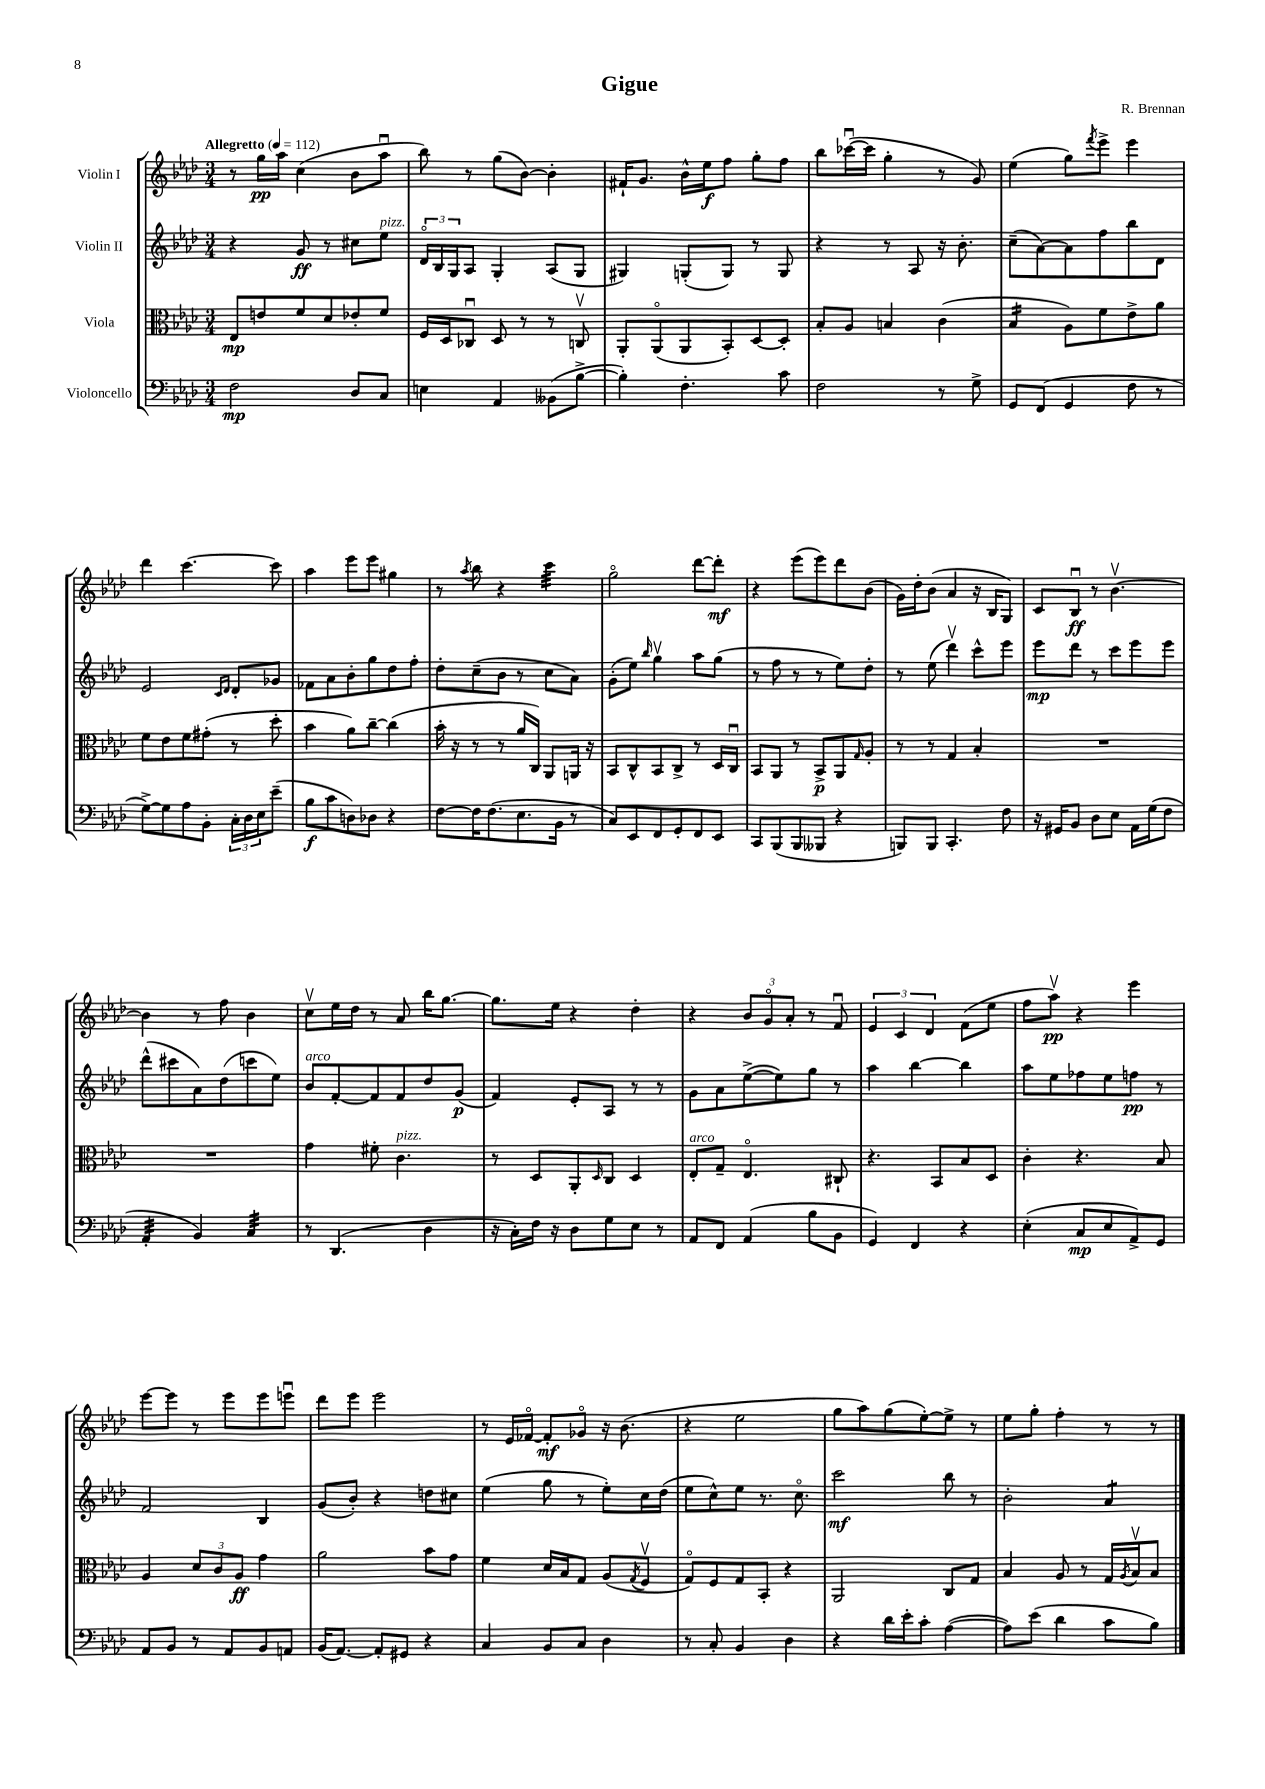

**kern	**kern	**kern	**kern
*staff4	*staff3	*staff2	*staff1
*clefF4	*clefC3	*clefG2	*clefG2
*k[b-e-a-d-]	*k[b-e-a-d-]	*k[b-e-a-d-]	*k[b-e-a-d-]
*M3/4	*M3/4	*M3/4	*M3/4
*MM112	*MM112	*MM112	*MM112
2F	8E-	4r	8r
.	8e	.	16gg
.	.	.	16aa-
.	8f	8g	(4cc
.	8d-	8r	.
8D-	8e-'	8cc#	8b-
8C	8f	8ee-	8aa-u
=	=	=	=
4E	16F	24d-o	8bb-)
.	.	24B-	.
.	16D-	.	.
.	.	24G	.
.	8C-u	8A-	8r
4AA-	8D-	4G'	(8gg
.	8r	.	[8b-)
(8BB--	8r	(8A-	4b-']
[8B-^	8Cv	8G	.
=	=	=	=
4B-'])	8AA-'	4G#)	16f#`
.	.	.	8.g
.	(8AA-o	.	.
4.F'	8AA-	(8G'	16b-^^
.	.	.	16ee-
.	8BB-')	8G)	8ff
.	[8D-	8r	8gg'
8c	8D-']	8G	8ff
=	=	=	=
2F	8B-'	4r	8bb-
.	8A-	.	([16ccc-u
.	.	.	16ccc-]
.	4B	8r	4gg'
.	.	8A-	.
8r	(4c	16r	8r
.	.	8.b-'	.
8G^	.	.	8g)
=	=	=	=
8GG	4B-	(8cc~	(4ee-
(8FF	.	[8a-)	.
4GG	8A-)	8a-]	8gg)
.	.	.	8qfff
.	8f	8ff	8eee-^
8F	8e-^	8bb-	4eee-
8r	8a-	8d-	.
=	=	=	=
[8G^)	8f	2e-	4ddd-
8G]	8e-	.	.
8A-	8f	.	[4.ccc
8BB-'	(8g#'	.	.
.	.	16qqc	.
.	.	16qqd-	.
24C'	8r	8d-'	.
24D-	.	.	.
24E-	.	.	.
(8e-~	8dd-'	8g-	8ccc]
=	=	=	=
8B-	4b-	8f-	4aa-
8c	.	8a-	.
8D)	8a-)	8b-'	8eee-
8D-	[8cc~	8gg	8eee-
4r	(4cc]	8dd-	4gg#
.	.	8ff'	.
=	=	=	=
[8F	16b-'	8dd-'	8r
.	16r	.	.
.	.	.	8qaa-
16F]	8r	(8cc~	8bb-
(8.F	.	.	.
.	8r	8b-	4r
8.E-	16a-	8r	.
.	16C)	.	.
.	8AA-	8cc	4ccc
16BB-	.	.	.
8r	16AA	8a-)	.
.	16r	.	.
=	=	=	=
8C)	8BB-	(8g'	2ggo
8EE-	8C^^	8ee-)	.
.	.	16qqbb-	.
8FF	8BB-	4ggv	.
8GG'	8C^	.	.
8FF	8r	8aa-	[8ddd-
8EE-	16D-	(8gg	8ddd-']
.	16Cu	.	.
=	=	=	=
8CC	8BB-	8r	4r
(8BBB-	8AA-	8ff	.
8BBB-	8r	8r	(8eee-
8BBB--	8BB-^	8r	8eee-)
4r	8AA-	8ee-)	8ddd-
.	16qqG	.	.
.	8A-'	8dd-'	(8b-
=	=	=	=
8BBB)	8r	8r	16g)
.	.	.	16dd-'
8BBB	8r	(8ee-	(8b-
4.CC'	4G	4ddd-v)	4a-
.	4B-'	8ccc^^	16r
.	.	.	16B-
8F	.	8eee-	8G)
=	=	=	=
16r	2.r	8eee-	8c
16GG#	.	.	.
8BB-	.	8ddd-	8B-u
8D-	.	8r	8r
8E-	.	8ccc	[4.b-v
16AA-	.	8eee-	.
(16G	.	.	.
8F	.	8eee-	.
=	=	=	=
4AA-'	2.r	(8ddd-^^	4b-]
.	.	8ccc#	.
4BB-)	.	8a-)	8r
.	.	(8dd-	8ff
4C	.	8ccc	4b-
.	.	8ee-)	.
=	=	=	=
8r	4g	8b-	8ccv
(4.DD-	.	[8f'	16ee-
.	.	.	16dd-
.	8f#'	8f]	8r
.	4.c	8f	8a-
4D-	.	8dd-	16bb-
.	.	.	[8.gg
.	.	(8g	.
=	=	=	=
16r	8r	4f)	8.gg]
16C')	.	.	.
16F	8D-	.	.
16r	.	.	16ee-
8D-	8AA-'	8e-'	4r
.	16qqD-	.	.
8G	8C	8A-	.
8E-	4D-	8r	4dd-'
8r	.	8r	.
=	=	=	=
8AA-	8E-'	8g	4r
8FF	8G~	8a-	.
(4AA-	4.E-o	([8ee-^	12b-
.	.	.	12go
.	.	8ee-])	.
.	.	.	12a-'
8B-	.	8gg	8r
8BB-	8C#`	8r	8fu
=	=	=	=
4GG)	4.r	4aa-	6e-
.	.	.	6c
4FF	.	[4bb-	.
.	.	.	6d-
.	8BB-	.	.
4r	8B-	4bb-]	(8f
.	8D-	.	8ee-
=	=	=	=
(4E-'	4c'	8aa-	8ff
.	.	8ee-	8aa-v)
8C	4.r	8ff-	4r
8E-	.	8ee-	.
8AA-^)	.	8ff	4eee-
8GG	8B-	8r	.
=	=	=	=
8AA-	4A-	2f	[8eee-
8BB-	.	.	8eee-]
8r	12d-	.	8r
.	12c	.	.
8AA-	.	.	8eee-
.	12A-	.	.
8BB-	4g	4B-	8eee-
8AA	.	.	8eeeu
=	=	=	=
(16BB-	2a-	(8g	8ddd-
[8.AA-)	.	.	.
.	.	8b-')	8eee-
8AA-']	.	4r	2eee-
8GG#	.	.	.
4r	8b-	8dd	.
.	8g	8cc#	.
=	=	=	=
4C	4f	(4ee-	8r
.	.	.	16e-
.	.	.	[16f-o
8BB-	16d-	8gg	8f-']
.	16B-	.	.
8C	8G	8r	8g-o
4D-	(8A-	8ee-')	16r
.	.	.	(8.b-
.	8qG	.	.
.	8Fv	16cc	.
.	.	(16dd-	.
=	=	=	=
8r	8Go)	8ee-	4r
8C'	8F	8cc^^)	.
4BB-	8G	8ee-	2ee-
.	8BB-'	8.r	.
4D-	4r	.	.
.	.	8.cco	.
=	=	=	=
4r	2AA-	2ccc	8gg
.	.	.	8aa-)
16d-	.	.	(8gg
16e-'	.	.	.
8c'	.	.	[8ee-')
([4A-	8C	8bb-	8ee-^]
.	8G	8r	8r
=	=	=	=
8A-])	4B-	2b-'	8ee-
(8e-	.	.	8gg'
4d-	8A-	.	4ff'
.	8r	.	.
8c	16G	4a-	8r
.	8qA-	.	.
.	16B-v	.	.
8B-)	8B-	.	8r
==	==	==	==
*-	*-	*-	*-
